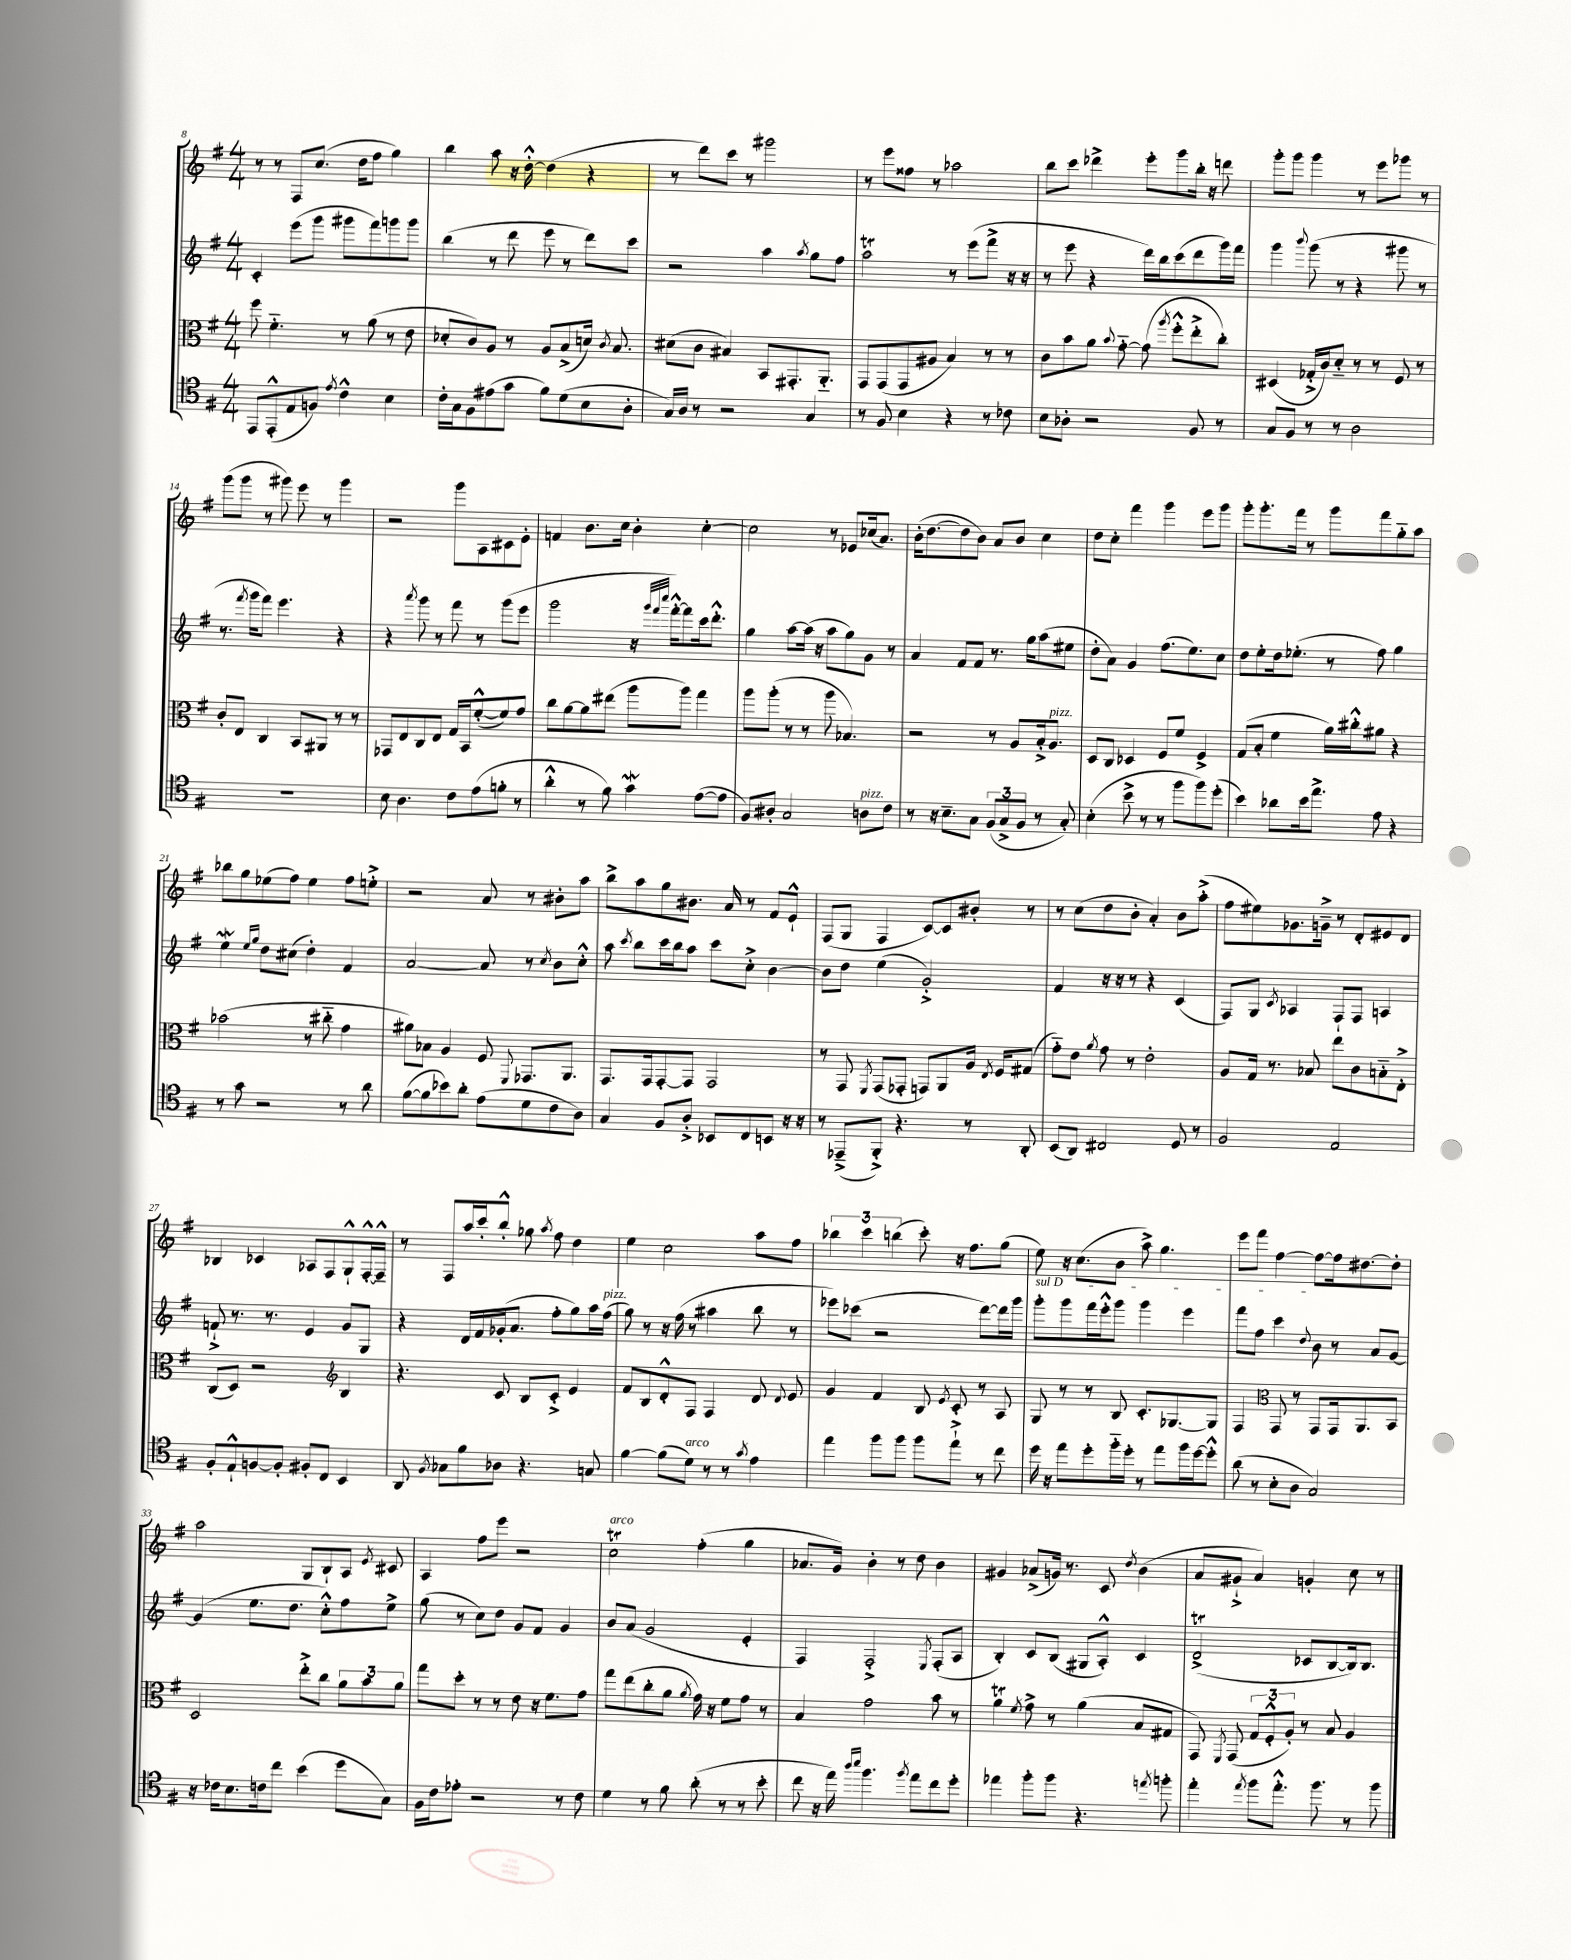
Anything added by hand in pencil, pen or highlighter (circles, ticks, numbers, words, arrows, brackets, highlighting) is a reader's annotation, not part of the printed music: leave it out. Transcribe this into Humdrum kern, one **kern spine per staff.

**kern	**kern	**kern	**kern
*part4	*part3	*part2	*part1
*staff4	*staff3	*staff2	*staff1
*clefC4	*clefC3	*clefG2	*clefG2
*k[f#]	*k[f#]	*k[f#]	*k[f#]
*M4/4	*M4/4	*M4/4	*M4/4
=8	=8	=8	=8
8EE/L	8ff#\	4c'/	8r
(8EE'^^/	4.f#\	.	8r
8E/	.	(8eee\L	8F#/L
8Fn/J)	.	8ggg\J	(8.cc/J
8qe/	.	.	.
4c^^\	8r	8ggg#X\L	.
.	.	.	16dd\KL
.	(8a\	8fff#\)	8ff#\J
4B\	8r	8gggn\	4gg\)
.	8e\	8ggg\J	.
=9	=9	=9	=9
16c'\LL	8d-X'/L	(4bb\	4bb\
16G\J	.	.	.
8F#\	8c/)	.	.
(8e#X\	8A/J	8r	8aa\
8g\J	8r	8ddd\	16r
.	.	.	[16dd'^^\
8f#\L)	8A/L	8eee\	(4dd\]
(8d\	(8B^/	8r	.
8B\	16dn/Jk)	8ddd\L)	4r
.	8qc/	.	.
.	8.B/	.	.
8A'\J	.	8ccc\J	.
=10	=10	=10	=10
16G/LL)	(8d#X\L	2r	8r
16A/JJ	.	.	.
8r	8c\J	.	8ddd\L)
2r	4B#X/)	.	8ccc\J
.	.	.	8r
.	8BB/L	4aa\	2ggg#X\
.	8.GG#X'/	.	.
.	.	8qaa/	.
4G/	.	8gg\L	.
.	8.AA/J	.	.
.	.	8ff#\J	.
=11	=11	=11	=11
8r	8GG/L	2aaT\	8r
8F#/	(8GG/	.	8eee\L
4B\	8GG/	.	8ff##X\J
.	8A#X/J	.	8r
4r	4B/)	8r	2aa-X\
.	.	(8eee\L	.
8r	8r	8fff#^\J	.
8c-X\	8r	16r	.
.	.	16r	.
=12	=12	=12	=12
8B\L	8c\L	8r	8bb\L
8A-X'\J	8b\	8eee\	8ccc\J
2r	8a\J	4r	4ddd-X^\
.	8qqb/	.	.
.	[8g\	.	.
.	(8g\]	16ddd\LL)	8eee'\L
.	.	16bb\J	.
.	8qaa/	.	.
.	8ff#'^^\L	(8ccc\	8ggg\
8F#/	8ee'^\	8ddd\	16bb'\Jk
.	.	.	16r
8r	8cc'\J)	16ggg\L)	8dddn\
.	.	16fff#\JJ	.
=13	=13	=13	=13
8G/L	(4D#X/	4ggg\	8ggg'\L
8F#/J	.	.	8ggg\J
.	.	8qqbbb/	.
8r	16G-X'^/LL	(8ggg\	4ggg\
.	16c/J)	.	.
8r	8d/J	8r	.
2A\	8r	4r	8r
.	8r	.	8eee\L
.	8F#/	8ggg#X\	8ggg-X\J
.	8r	8r	8r
!!LO:LB:g=z
=14	=14	=14	=14
1r	8c'/L	8.r	(8ggg\L
.	8E/J	.	8ggg\J
.	.	8qfff#/	.
.	.	16ggg\KL	.
.	4C/	8fff#\J)	8r
.	.	4.eee\	8ggg#X\)
.	8BB/L	.	8eee\
.	8AA#X/J	.	8r
.	8r	4r	4ggg#\
.	8r	.	.
=15	=15	=15	=15
8B\	8GG-X/L	4r	2r
4.A\	8E/	.	.
.	.	8qaaa/	.
.	8C/	8ggg\	.
.	8E/J	8r	.
8c\L	16G/LL	8fff#\	8ggg\L
.	16BB/J	.	.
(8e\	([8f#'^^/	8r	8A\
8fn'\J	8f#/])	(8ggg\L	8c#X\
8r	8g/J	8eee\J	8e'\J
=16	=16	=16	=16
4a'^^\	8cc\L	2ggg\	4fn/
.	[8a\	.	.
8r	8a\]	.	8.b\L
8f#\)	(8ee#X\J	.	.
.	.	.	16cc\Jk
4gw\	8aa\L	16r	4b'\
.	.	32qqggg/LLL	.
.	.	32qqfff#/	.
.	.	32qqcccc/JJJ	.
.	.	[16fff#'^^\KL)	.
.	8aa\J)	8fff#\]	.
([8e\L	4gg\	16ccc\k	[4cc'\
.	.	8.ddd'^^\J	.
8e\J]	.	.	.
=17	=17	=17	=17
8F#/L)	8aa\L	4gg\	2cc\]
8A#X'/J	(8aa'\J	.	.
2G/	8r	[8aa\L	.
.	8r	(16aa\Jk]	.
.	.	16r	.
.	8aa\	8aa\L	8r
.	4.B-X/)	8gg\)	8e-X/L
!LO:TX:a:i:t=pizz.	!	!	!
8An\L	.	8g\J	(16cc-X/k
.	.	.	8.a/J)
8c\J	.	8r	.
=18	=18	=18	=18
8r	2r	4a/	(16b'\KL
.	.	.	[8.dd\
16r	.	.	.
8.B~\L	.	.	.
.	.	8f#/L	8dd\]
8G\J	.	8f#/J	8b\J)
(12F#/L	8r	8.r	8a/L
12G^/	.	.	.
.	8A/L	.	8b/J
12F#/J	.	.	.
.	.	16gg\KL	.
8r	16B'^/k	(8aa\	4cc\
!	!LO:TX:a:i:t=pizz.	!	!
.	8.A/J	.	.
8G'/)	.	8ee#X\J	.
=19	=19	=19	=19
(4B'\	8D/L	8dd'\L	8dd\L
.	8C/J	8a\J)	8cc'\J
8b^\	4D-X/	4g/	4fff#\
8r	.	.	.
8r	8F#/L	(8.ff#\L	4ggg\
8ff#\L	8f#/J	.	.
.	.	8.ee\)	.
8ff#\)	4F#^/	.	8eee\L
(8dd'\J	.	8cc\J	8ggg\J
=20	=20	=20	=20
4b\)	(8G/L	8dd\L	8ggg'\L
.	8B'/J	8ee'\	8.ggg'\
8a-X\L	4f#\	16dd\k	.
.	.	(8.ee-X'\J	16fff#\Jk
16b\k	.	.	8r
8.ee^\J	.	.	.
.	16a\LL)	8r	8ggg\L
.	16cc#X'^^\J	.	.
8e\	8a#X\J	8ff#\)	8fff#\
4r	4r	4gg\	8gg\
.	.	.	8aa\J
!!LO:LB:g=z
=21	=21	=21	=21
8r	(2b-X\	4eeW\	8bb-X\L
8g\	.	.	8gg\
.	.	16qqee/LL	.
.	.	16qqgg/JJ	.
2r	.	8dd\L	(8ee-X\
.	.	(8cc#X\J	8ff#\J)
.	8r	4dd'\)	4ee-\
.	8cc#X\	.	.
8r	4g\	4f#/	8ff#\L
8a\	.	.	8een'^\J
=22	=22	=22	=22
([8f#\L	8a#X\L)	[2a/	2r
8f#\]	8B-X\J	.	.
8b-X\)	4A/	.	.
8a'\J	.	.	.
(8e\L	8F#/	8a/]	8a/
.	8qqFF#/	.	.
8d\	8.GG-X/L	8r	8r
.	.	8qcc/	.
8c\	.	8b\L	8b#X'\L
.	8.AA/J	.	.
8A\J)	.	8cc'^^\J	8aa\J
=23	=23	=23	=23
4G/	8.GG/L	8aa\	8bb^\L
.	.	8qccc/	.
.	.	8bb\L	8aa\
.	16GG/k	.	.
8F#/L	[8GG'/	16ccc\L	8gg\
.	.	16bb\J	.
8A'^/J	8GG/J]	8aa\J	8.b#X\J
8BB-X/L	2GG/	8ccc\L	.
.	.	.	16a/
8C/	.	8cc'^\J	8r
8BBn/J	.	[4b\	8f#/L
16r	.	.	8e`^^/J
16r	.	.	.
=24	=24	=24	=24
8r	8r	8b\L]	(8F#/L
(8EE-X~^/L	8GG/	8dd\J	8G/J
.	8qFF#/	.	.
8FF#'^/J)	(8GG/L	(4ee\	4F#/
4.r	8GG-X'/J	.	.
.	8GGn/L)	2g'^/)	[8c/L)
.	8AA/	.	8c/]
8r	16A/Jk	.	8b#X'/J
.	8qE/	.	.
.	16F#/KL	.	.
8AA'/	(8G#X/J	.	8r
=25	=25	=25	=25
(8BB/L	8g\L)	4f#/	8r
8AA/J)	8e\J	.	(8cc\L
.	8qa/	.	.
2C#X/	8g\	16r	8dd\
.	.	16r	.
.	8r	8r	8b'\J
.	2e'\	4r	4a'/)
8D/	.	(4c/	8b\L
8r	.	.	(8aa'^\J
=26	=26	=26	=26
2F#/	8A/L	8F#/L)	8ff#\L
.	16G/Jk	8G/J	8ee#X\)
.	8.r	.	.
.	.	8qc/	.
.	.	4A-X/	8.g-X\
.	8B-X/	.	.
.	.	.	16gn~^\Jk
2E/	8ee\L	8F#`/L	8r
.	8c\	8F#/J	8d'/L
.	8Bn\	4An/	8e#X/
.	8E'^\J	.	8d/J
!!LO:LB:g=z
=27	=27	=27	=27
8F#'/L	(8C/L	8fn`^/	4B-X/
8E`^^/	8D/J)	8.r	.
[8Fn/	2r	.	4c-X/
.	.	8.r	.
8F'/J]	.	.	.
8F#X'/L	.	4e/	8A-X/L
8C/J	.	.	8F#/
*	*clefG2	*	*
4BB/	4B/	8g/L	8G`^^/
.	.	8G/J	[16F#'^^/L
.	.	.	16F#~^^/JJ]
=28	=28	=28	=28
8AA/	4.r	4r	8r
8qF#/	.	.	.
8G-X\L	.	.	8F#/L
8f#\	.	16d/LL	16aa/L
.	.	16f#/	16ccc'/J
8A-X\J	8c/	(16g-X'/J	8bb'^^/J
.	.	8.a/J	.
4.r	8B/L	.	8gg-X\
.	.	.	8qaa/
.	8c'^/J	8ff#'\L	8ff#\
.	4e/	8gg\)	4dd\
8Gn/	.	16aa\L	.
!	!	!LO:TX:a:i:t=pizz.	!
.	.	(16ff#\JJ	.
=29	=29	=29	=29
[4f#\	8f#/L	8gg\)	4ee\
.	8B/	8r	.
(8f#\L]	8d'^^/	16r	2cc\
.	.	(16ff#\	.
!LO:TX:a:i:t=arco	!	!	!
8d\J)	8F#/J	8r	.
8r	4F#/	4aa#X\	.
8r	.	.	.
8qg/	.	.	.
4e\	8d/	8bb\	8aa\L
.	8qqd/	.	.
.	8e/	8r	8ff#\J
=30	=30	=30	=30
4ee\	4g/	8eee-X\L)	6bb-X\
.	.	(8ccc-X\J	.
.	.	.	6ccc\
8ff#\L	4f#/	2r	.
.	.	.	(6bbn\
8ff#\J	.	.	.
8ff#\L	8B/	.	8ccc'\)
.	8qe/	.	.
8ee`^\J	8c'/	.	16r
.	.	.	8.ff#\L
8r	8r	[8ddd\L)	.
8cc\	8A/	16ddd\L]	(8gg\J
.	.	16ggg\JJ	.
=31	=31	=31	=31
!	!	!LO:TX:a:i:t=sul D	!
16dd\	8G/	8ggg'\L	8ee\)
16r	.	.	.
8ee\L	8r	8ggg\	16r
.	.	.	(8.cc\L
8dd'\	8r	16fff#\L	.
.	.	16eee'^^\J	.
16ff#\L	8B/	8ggg\J	8b\J
16dd'\JJ	.	.	.
8r	8.c'/L	4ggg\	8aa^\)
8ee\L	.	.	4.gg\
.	[8.G-X/	.	.
16ff#\L	.	4eee\	.
[16dd\J	.	.	.
8dd'^^\J]	8G-/J]	.	.
=32	=32	=32	=32
(8a\	4F#/	8fff#\L	8eee\L
8r	.	8ff#\J	8fff#\J
*	*clefC3	*	*
8B'\L	8GG/	4ccc\	[4ff#\
8A\J	8r	.	.
.	.	8qqdd/	.
2G/)	8GG/L	8b\	8ff#\L_
.	16GG/k	8r	16ff#\k]
.	8.AA/	.	[8.dd#X\
.	.	8a/L	.
.	8BB/J	[8g/J	8dd#'\J]
!!LO:LB:g=z
=33	=33	=33	=33
16r	2D/	(4g/]	2aa\
16c-X\KL	.	.	.
8.B\	.	.	.
.	.	8.ee\L	.
16cn\k	.	.	.
8cc\J	.	.	.
.	.	8.dd\J	.
(4b\	8ee'^\L	.	8G/L
.	8cc\J	8cc'^^\L)	8B`/
8dd\L	12a\L	8ff#\	8A/J
.	12b\	.	.
.	.	.	8qe/
8G\J)	.	8ee^\J	8c#X/
.	12a\J	.	.
=34	=34	=34	=34
16F#\LL	8gg\L	(8gg\	4A/
16c\J	.	.	.
8e-X'\J	8dd'\J	8r	.
2r	8r	8cc\L)	8ff#\L
.	8r	8dd\J	8eee\J
.	8e\	8g/L	2r
.	16r	8f#/J	.
.	8.f#\L	.	.
8r	.	4g/	.
8c\	8g\J	.	.
=35	=35	=35	=35
!	!	!	!LO:TX:a:i:t=arco
4d\	8gg\L	8b/L	2ccT\
.	(8ee\	(8a/J	.
8r	8cc'\	2g/	.
8f#\	8a\J	.	.
.	8qa/	.	.
(8a'\	16g\)	.	(4ff#'\
.	16r	.	.
8r	8f#\L	.	.
8r	8g\J	4e'/	4gg\
8b'\	8r	.	.
=36	=36	=36	=36
8cc\	4B/	4F#/)	8.a-X/L
16r	.	.	.
16ee\)	.	.	16g/Jk)
16qqaa/LL	.	.	.
16qqbb/JJ	.	.	.
4.ff#\	2g\	2F#'^/	4b'\
.	.	.	8r
8qff#/	.	.	.
8ee\L	.	.	8dd\
.	.	8qE/	.
8cc\	8b\	(8F#'/L	4b\
8dd'\J	8r	8A/J	.
=37	=37	=37	=37
4ee-X\	4aT\	4B'/)	4g#X/
.	8qf#/	.	.
8ff#'\L	8g^\	8c/L	(8a-X^/L
8ff#\J	8r	(8B/J	16gn/Jk)
.	.	.	8.r
4.r	(4a\	8G#X/L	.
.	.	8A'^^/J)	8c/
.	.	.	8qdd/
.	8B/L	4c/	(4b\
8qeen/	.	.	.
8ffn'\	8G#X/J	.	.
=38	=38	=38	=38
4ee'\	8GG/)	(2dT^/	8a/L
.	8qFF#/	.	.
.	(8GG/	.	8g#X`^/J
8qee/	.	.	.
8ff#\L	12G/L	.	4a/)
.	12F#'^^/	.	.
8.ee'^^\J	.	.	.
.	12A'/J)	.	.
.	8r	8c-X/L	4gn'/
8.ff#\	.	.	.
.	8B/	[8B/	.
8r	4A/	16B/k])	8cc\
.	.	8.B/J	.
8ff#\	.	.	8r
==	==	==	==
*-	*-	*-	*-
